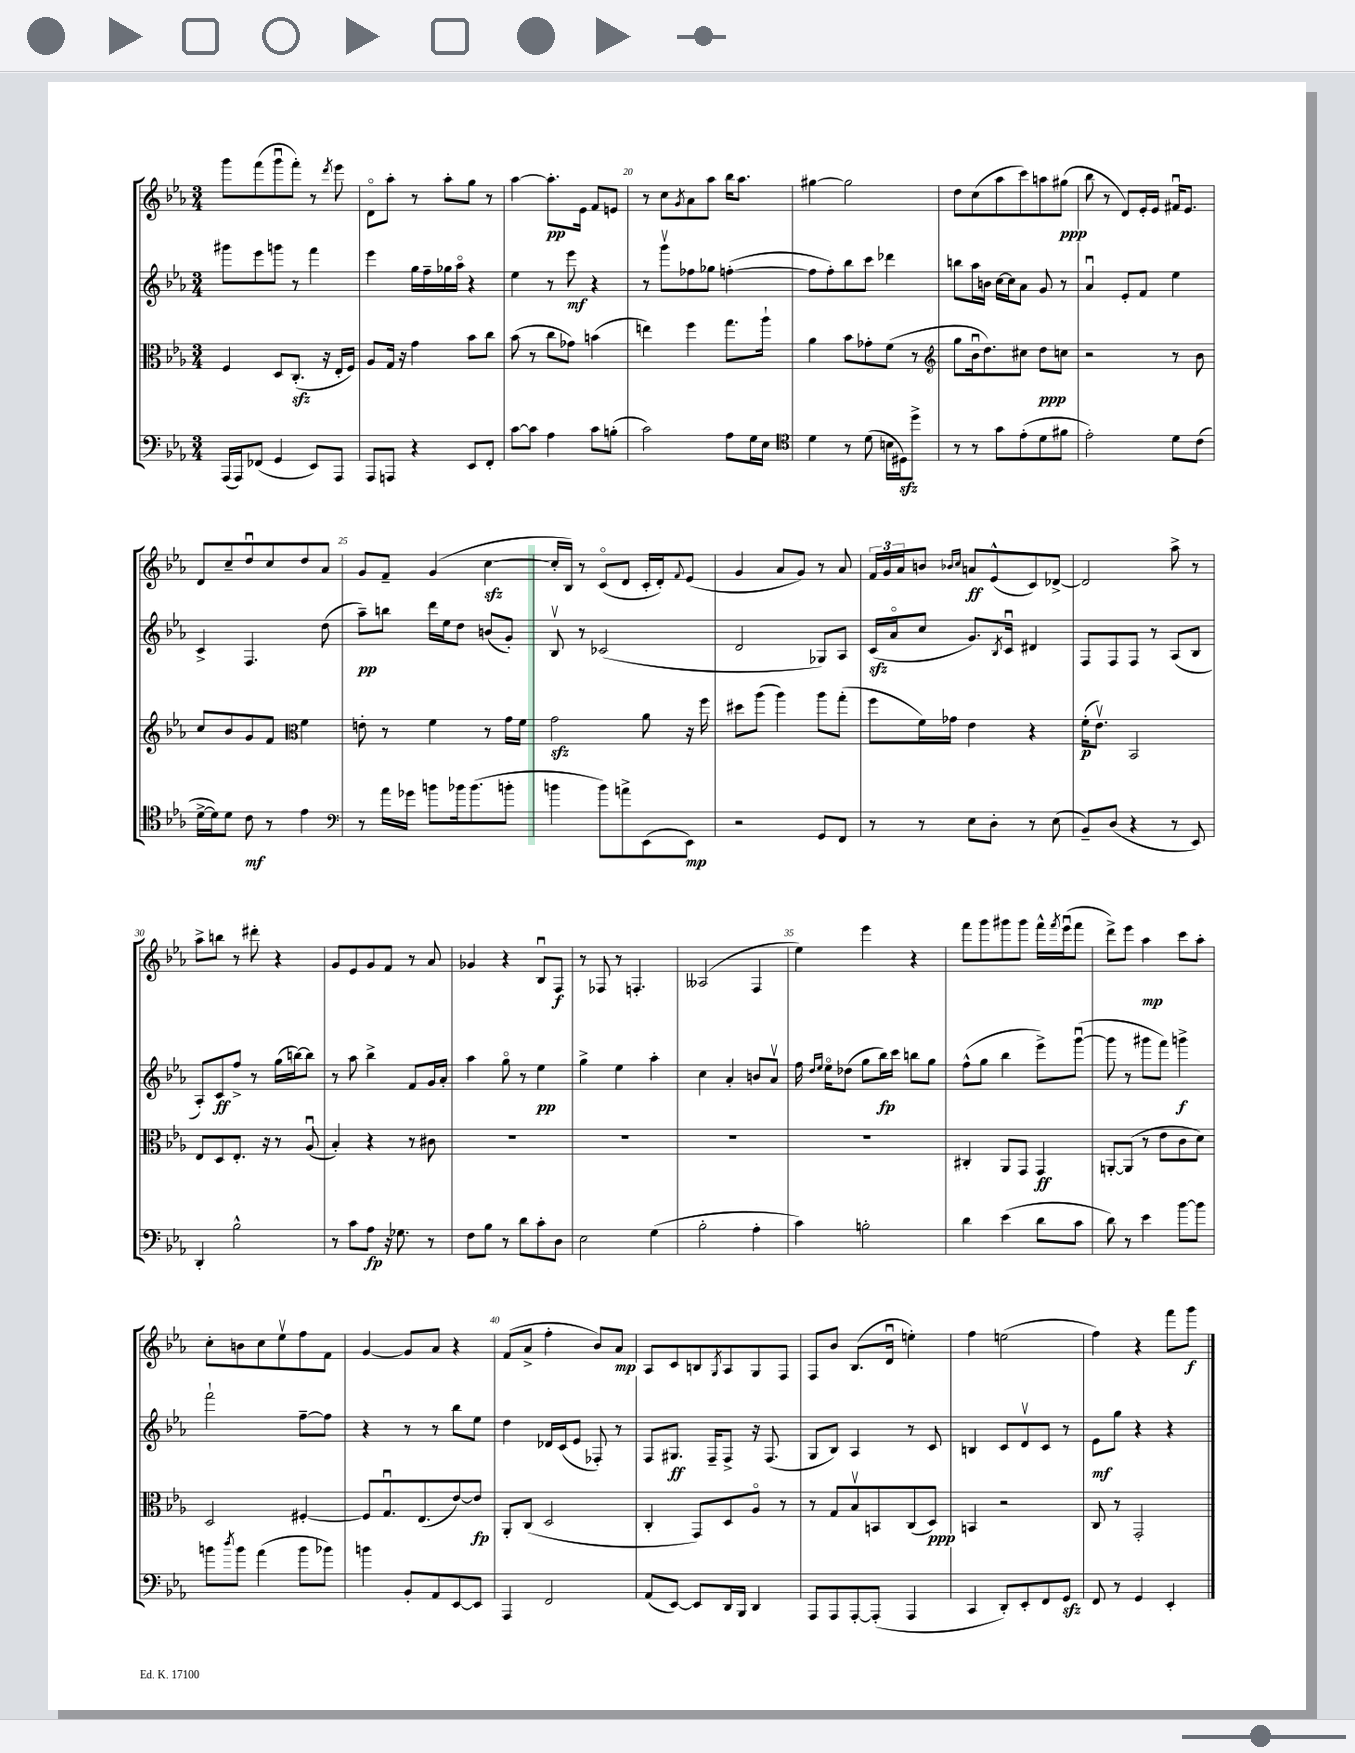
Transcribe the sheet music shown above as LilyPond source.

<<
\new StaffGroup <<
\new Staff = "s0" {
    \clef treble \key ees \major \numericTimeSignature \time 3/4
    g'''8 f'''8( g'''8\downbow f'''8-.) r8 \acciaccatura { d'''8 } ees'''8 |
    d'8\flageolet aes''8-. r8 aes''8-. g''8 r8 |
    aes''4~ aes''8.-.\pp ees'16 f'8 e'8 |
    r8 c''8 \acciaccatura { g'8 } aes'8 aes''8 bes''16 aes''8. |
    gis''4~ gis''2 |
    d''8 c''8( aes''8 c'''8) a''8 gis''8\ppp( |
    bes''8 r8 d'8) ees'16-. ees'16 fis'16\downbow ees'8. |
    d'8 c''8-- d''8\downbow c''8 d''8 aes'8 |
    g'8 f'8-- g'4( c''4~\sfz |
    c''16-. bes16) r8 c'8\flageolet( d'8 c'16-. d'16-.) \appoggiatura { f'8 } ees'8( |
    g'4 aes'8 g'8) r8 aes'8 |
    \tuplet 3/2 { f'16 g'16 aes'16 } b'8 \grace { bes'16 c''16 } a'8\ff ees'8-^( c'8) des'8~-> |
    des'2 aes''8-> r8 |
    aes''8-> b''8 r8 dis'''8-. r4 |
    g'8 ees'8 g'8 f'8 r8 aes'8 |
    ges'4 r4 bes8\downbow f8\f |
    r8 fes8 r8 f4.-. |
    aeses2( f4 |
    ees''4) ees'''4 r4 |
    f'''8 g'''8 gis'''8 gis'''8 f'''16-^ \acciaccatura { f'''8 } ees'''16\downbow( f'''8 |
    d'''8->) ees'''8 aes''4\mp c'''8 aes''8-. |
    c''8-. b'8 c''8 ees''8\upbow f''8 f'8 |
    g'4~ g'8 aes'8 r4 |
    f'8( aes'8-> f''4-. bes'8) aes'8\mp |
    aes8 c'8 b8 \acciaccatura { g8 } aes8 g8 f8 |
    f8 bes'8 bes8.( d'16\downbow e''4-.) |
    f''4 e''2( |
    f''4) r4 f'''8 g'''8\f \bar "|." |
}
\new Staff = "s1" {
    \clef treble \key ees \major \numericTimeSignature \time 3/4
    gis'''8 ees'''8 g'''8 r8 f'''4 |
    ees'''4 g''16 f''16-- ges''16 aes''16\flageolet r4 |
    ees''4 r8 ees'''8\mf r4 |
    r8 g'''8\upbow fes''8 ges''8 f''4~-.( |
    f''8 f''8-.) bes''8 c'''8 des'''4 |
    b''8 aes''16 b'16 c''16~ c''16 aes'8 g'8 r8 |
    aes'4\downbow ees'8-. f'8 ees''4 |
    c'4-> f4. d''8( |
    aes''8--\pp) b''8 d'''16 ees''16 d''8 b'8( g'8-.) |
    bes8\upbow r8 ces'2( |
    d'2 ges8) aes8 |
    c'16\sfz( aes'16\flageolet c''8 g'8.) \acciaccatura { bes8 } c'16\downbow dis'4 |
    f8 f8 f8 r8 aes8( bes8 |
    aes8-.) c'8\ff f''8-> r8 g''16( b''16~) b''8 |
    r8 aes''8 bes''4-> f'8 g'16 aes'16-. |
    aes''4 g''8\flageolet r8 ees''4\pp |
    g''4-> ees''4 aes''4-. |
    c''4 aes'4-. b'8 aes'8\upbow |
    f''16 \grace { d''16 ees''16 } ees''16\flageolet des''8( g''8 bes''16\fp) c'''16 b''8 g''8 |
    f''8-^( g''8 bes''4 ees'''8->) g'''8~\downbow( |
    g'''8 r8 gis'''8 f'''8) g'''4->\f |
    f'''2-! f''8~-- f''8 |
    r4 r8 r8 bes''8 ees''8 |
    d''4 des'16 c'16( ees'8 fes8-.) r8 |
    f8 gis8.\ff f16-- f8-> r16 f8.( |
    g8 bes8) aes4 r8 c'8 |
    b4 c'8 d'8\upbow c'8 r8 |
    ees'8\mf g''8 r4 r4 \bar "|." |
}
\new Staff = "s2" {
    \clef alto \key ees \major \numericTimeSignature \time 3/4
    f4 d8 c8.-.\sfz( r16 ees16-. f16) |
    aes8 g16 r16 g'4 bes'8 c''8 |
    bes'8( r8 c''8 ges'8) b'4( |
    e''4) f''4 g''8. aes''16-! |
    aes'4 bes'8 ges'8-. f'8( r8 |
    \clef treble g''8 bes'16\downbow d''8.) cis''8 d''8\ppp c''8 |
    r2 r8 bes'8 |
    c''8 bes'8 g'8 f'8 \clef alto f'4 |
    e'8-. r8 f'4 r8 g'16 f'16 |
    g'2\sfz aes'8 r16 f''16 |
    dis''8 aes''8( aes''4) aes''8 g''8-.( |
    f''8 f'16) ges'16 ees'4 r4 |
    f'16-.\p( ees'8.\upbow) bes,2 |
    ees8 d8 ees8.-. r16 r8 aes8\downbow( |
    bes4-.) r4 r8 cis'8 |
    R2. |
    R2. |
    R2. |
    R2. |
    cis4-. aes,8 g,8 g,4\ff |
    a,8~-. a,8( r8 ees'8 c'8 d'8) |
    d2 fis4~-. |
    fis8 g8.\downbow ees8.( ees'8~) ees'8\fp |
    aes,8-. c8( d2 |
    c4-. g,8) d8 aes8\flageolet r8 |
    r8 g8 bes8\upbow b,8 c8( d8\ppp) |
    b,4 r2 |
    c8 r8 g,2-. \bar "|." |
}
\new Staff = "s3" {
    \clef bass \key ees \major \numericTimeSignature \time 3/4
    aes,,16( aes,,16) fes,8( g,4 ees,8) aes,,8 |
    aes,,8 a,,8 r4 ees,8 f,8-. |
    c'8~ c'8 aes4 c'8 b8-.( |
    c'2) aes8 g16 ees16 |
    \clef tenor d'4 r8 d'8( b16 dis16\sfz) d''8-> |
    r8 r8 g'8 ees'8-.( d'8 fis'8 |
    ees'2-.) d'8 c'8( |
    d'16~-> d'16) d'8 c'8\mf r8 ees'4 |
    \clef bass r8 aes'16 ges'16 b'8 bes'16 bes'8.( b'8-. |
    b'4 b'8) a'8-> ees,8( ees,8\mp) |
    r2 g,8 f,8 |
    r8 r8 ees8 d8-. r8 ees8( |
    bes,8--) d8( r4 r8 ees,8) |
    d,4-. bes2-^ |
    r8 c'8 aes8\fp r16 ges8. r8 |
    f8 bes8 r8 d'8 c'8-. d8 |
    ees2 g4( |
    bes2-. aes4-. |
    c'4) b2-. |
    d'4 ees'4( d'8 c'8 |
    d'8) r8 ees'4 bes'8~ bes'8 |
    b'8 \acciaccatura { d''8 } b'8 aes'4( b'8 bes'8) |
    b'4 bes,8-. aes,8 ees,8~ ees,8 |
    aes,,4 f,2 |
    aes,8( ees,8~) ees,8 d,16 bes,,16 d,4 |
    aes,,8 aes,,8 aes,,8~-. aes,,8-.( aes,,4 |
    c,4 d,8-.) ees,8-. f,8 g,8\sfz |
    f,8 r8 g,4 ees,4-. \bar "|." |
}
>>
>>
\layout { \context { \Score currentBarNumber = #17 \override BarNumber.break-visibility = ##(#f #t #t) barNumberVisibility = #(every-nth-bar-number-visible 5) } }
